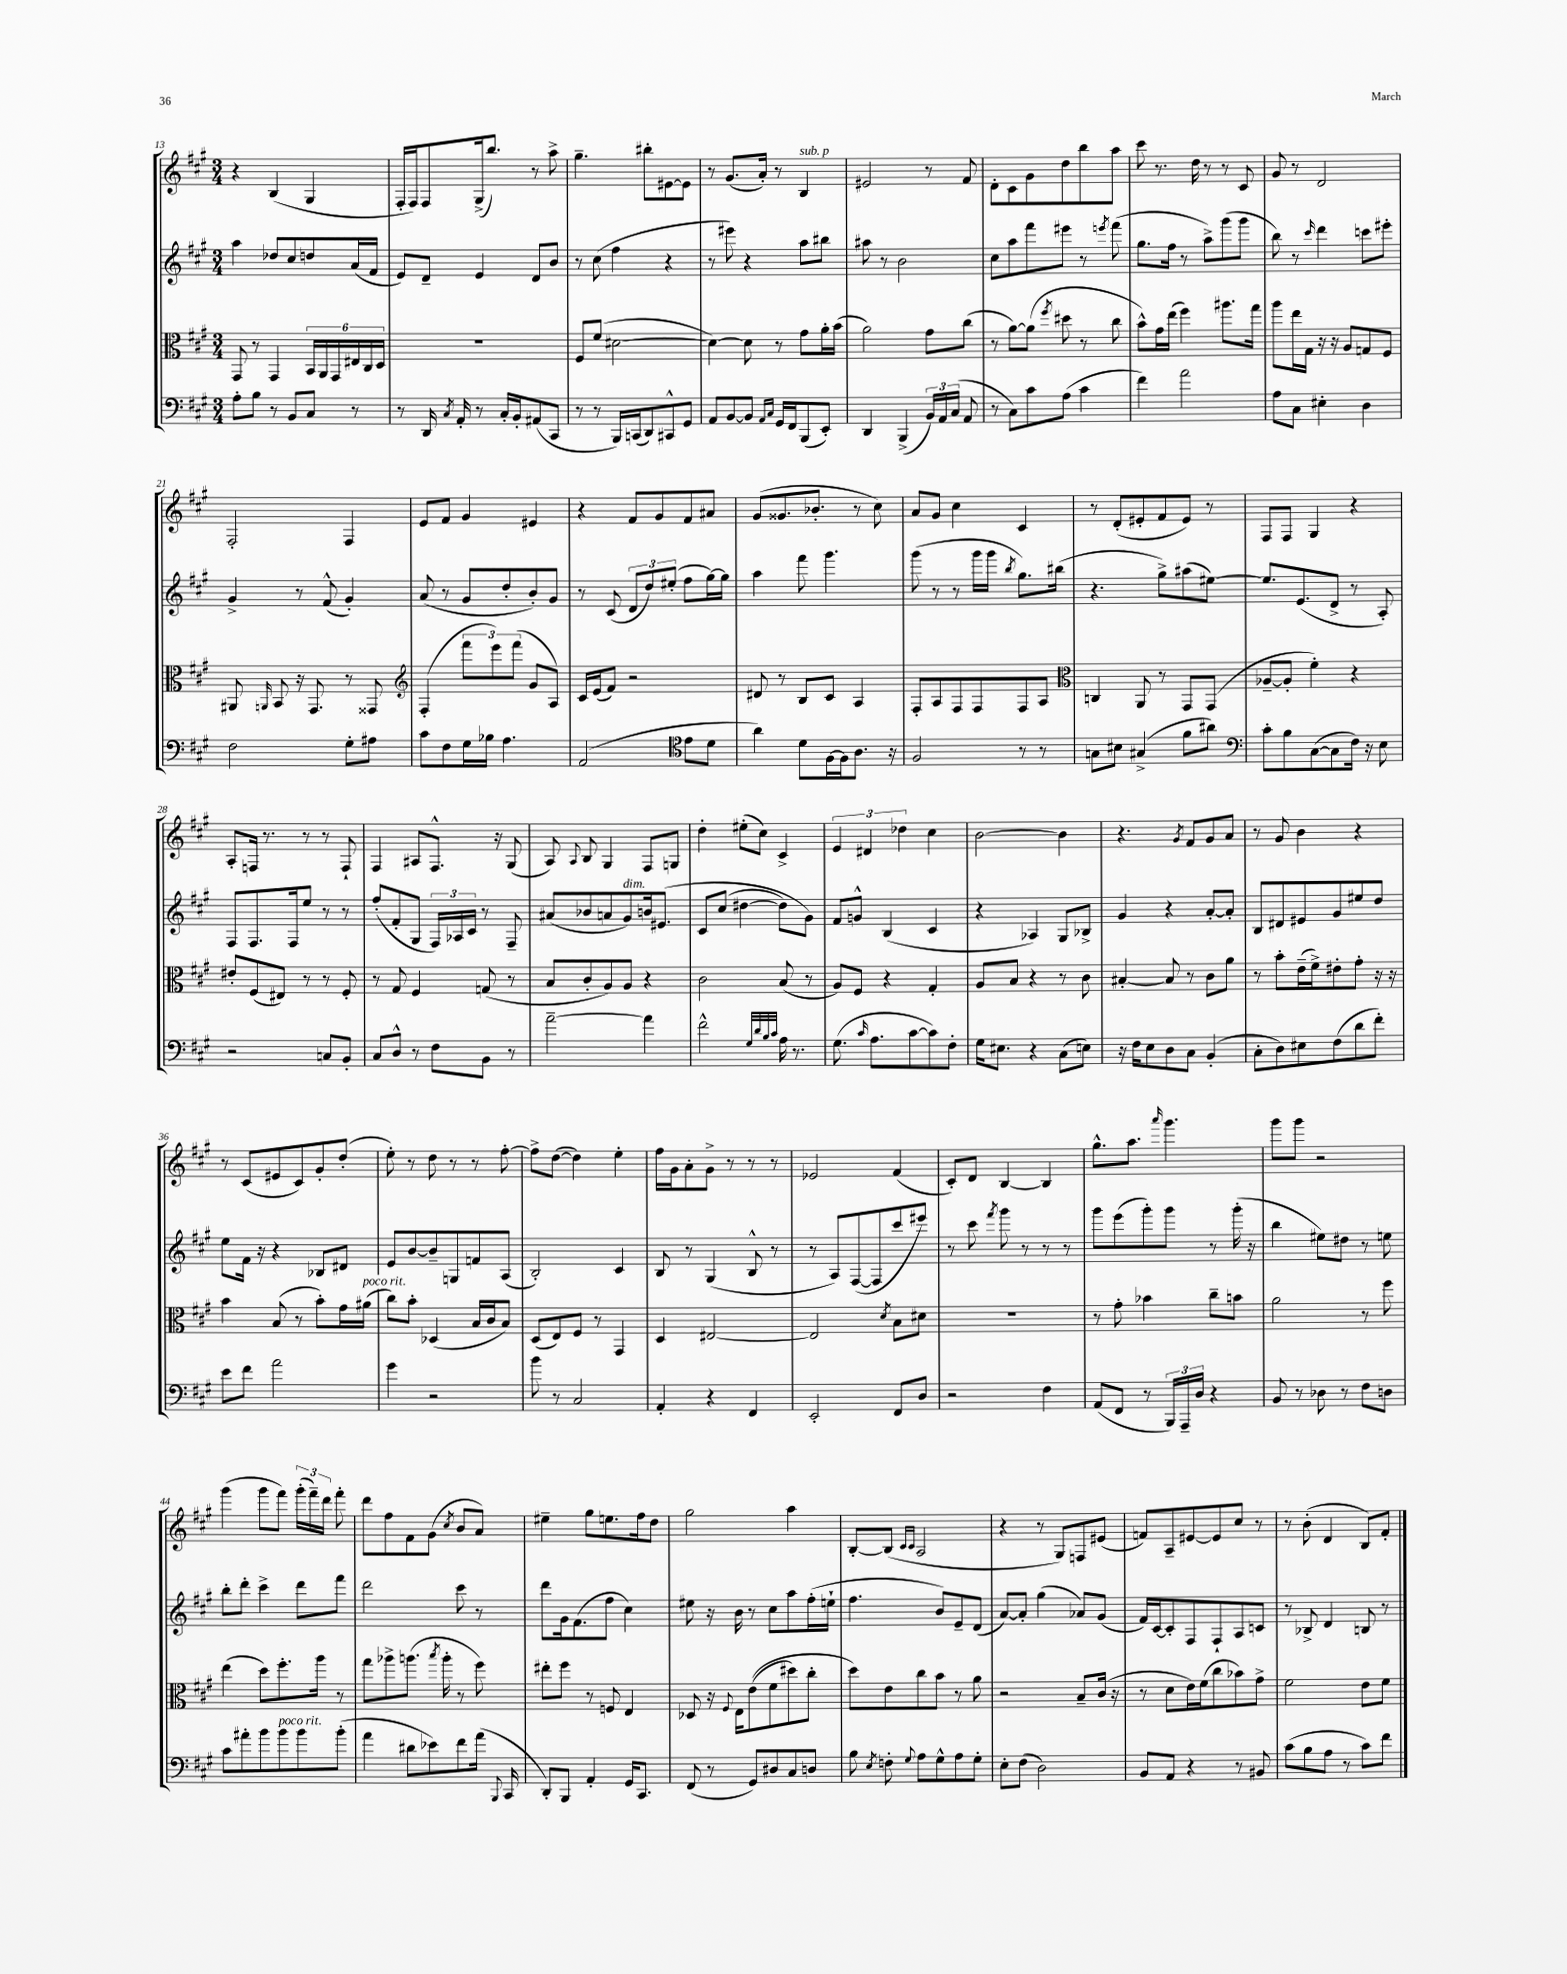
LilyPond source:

<<
\new StaffGroup <<
\new Staff = "s0" {
    \clef treble \key a \major \numericTimeSignature \time 3/4
    \autoBeamOff r4 b4( gis4 |
    fis16[-. fis16) fis8 gis16->( b''8.]) r8 a''8-> |
    gis''4.-- bis''8[-. eis'8~ eis'8] |
    r8 gis'8.[( a'16]-.) r8 b4^\markup { \italic "sub. p" } |
    eis'2 r8 fis'8 |
    d'8[-. cis'8 gis'8 d''8 b''8 a''8] |
    cis'''8 r8. d''16 r8 r8 cis'8 |
    gis'8 r8 d'2 |
    fis2-. fis4 |
    e'8[ fis'8] gis'4 eis'4 |
    r4 fis'8[ gis'8 fis'8 ais'8] |
    gis'8[( gisis'8. bes'8.]-. r8 cis''8) |
    a'8[ gis'8] cis''4 cis'4 |
    r8 d'8[-.( eis'8-. fis'8 eis'8]) r8 |
    fis8[ fis8] gis4 r4 |
    a8[-. f16] r8. r8 r8 f8-! |
    fis4 ais8[ fis8.]-^ r16 gis8( |
    a8) \appoggiatura { a8 } b8 gis4 fis8[ g8] |
    d''4-. eis''8[-.( cis''8]) cis'4-> |
    \tuplet 3/2 { e'4 dis'4 des''4 } cis''4 |
    b'2~ b'4 |
    r4. \acciaccatura { gis'8 } fis'8[ gis'8 a'8] |
    r8 gis'8 b'4 r4 |
    r8 cis'8[( eis'8 cis'8) gis'8-. d''8]-.( |
    e''8-.) r8 d''8 r8 r8 fis''8~-. |
    fis''8[-> d''8]~( d''4) e''4-. |
    fis''16[ gis'16 a'8-. gis'8]-> r8 r8 r8 |
    ees'2 fis'4( |
    cis'8[-.) d'8] b4~ b4 |
    gis''8.[-^ a''8.] \grace { a'''16 } gis'''4. |
    gis'''8[ gis'''8] r2 |
    gis'''4( gis'''8[ fis'''8]) \tuplet 3/2 { gis'''16[-.( fis'''16--) d'''16] } fis'''8-. |
    d'''8[ fis''8 fis'8 gis'8]( \acciaccatura { cis''8 } b'8[ a'8]) |
    eis''4-- gis''8[ e''8. fis''16 d''8] |
    gis''2 a''4 |
    b8[~-. b8]( \grace { cis'16[ cis'16] } a2 |
    r4 r8 gis8[) f8 eis'8]( |
    f'8[) a8-- eis'8~ eis'8 cis''8] r8 |
    r8 b'8-.( d'4 b8[) fis'8]-. \bar "|." |
}
\new Staff = "s1" {
    \clef treble \key a \major \numericTimeSignature \time 3/4
    \autoBeamOff a''4 des''8[ cis''8 d''8 a'16( fis'16] |
    e'8[) d'8]-- e'4 d'8[ b'8] |
    r8 cis''8( fis''4 r4 |
    r8 eis'''8) r4 a''8[ bis''8] |
    ais''8 r8 b'2 |
    cis''8[ a''8 fis'''8 eis'''8] r8 \acciaccatura { e'''8 } fis'''8( |
    gis''8.[ fis''16] r8 a''8[->) gis'''8( gis'''8] |
    b''8) r8 \grace { cis'''16 } d'''4 c'''8[ eis'''8]-. |
    gis'4-> r8 fis'8-^( gis'4-.) |
    a'8( r8 gis'8[ d''8-. b'8-.) gis'8] |
    r8 cis'8( \tuplet 3/2 { d'8[ d''8) eis''8]-.( } fis''8[ gis''16~) gis''16] |
    a''4 fis'''8 gis'''4. |
    gis'''8( r8 r8 gis'''16[ gis'''16] \acciaccatura { b''8 } gis''8.[) bis''16]( |
    r4. gis''8[->) ais''8( eis''8]~) |
    eis''8.[ e'8.( d'8]-> r8 a8-.) |
    fis8[ fis8. fis16 e''8] r8 r8 |
    fis''8[-.( fis'8-. gis8] \tuplet 3/2 { fis16[) aes16 cis'16] } r8 fis8-- |
    ais'8[( bes'8 a'8 gis'8^\markup { \italic "dim." }) b'16 eis'8.]\( |
    cis'8[ cis''8]( dis''4~ dis''8[) gis'8]\) |
    fis'8[ g'8]-^ b4( cis'4 |
    r4 aes4) gis8[ bes8]-> |
    gis'4 r4 a'8[~-. a'8]-. |
    b8[ dis'8 eis'8 gis'8 eis''8 d''8] |
    e''8[ fis'16] r16 r4 bes8[ dis'8] |
    e'8[ b'8~ b'8-- g8 f'8 a8]( |
    b2-.) cis'4 |
    b8 r8 gis4( b8-^ r8 |
    r8 a8[) fis8~( fis8 cis'''8 eis'''8]) |
    r8 cis'''8 \acciaccatura { fis'''8 } gis'''8 r8 r8 r8 |
    gis'''8[ e'''8( gis'''8-.) gis'''8] r8 gis'''16-.( r16 |
    b''4 eis''8[) dis''8] r8 e''8 |
    b''8[-. d'''8]-. cis'''4-> d'''8[ fis'''8] |
    d'''2 cis'''8 r8 |
    d'''8[ gis'16 fis'8.( fis''8] cis''4) |
    eis''8 r16 b'16 r8 cis''8[ a''8 fis''16-.( e''16]-! |
    fis''4. b'8[) e'8-- d'8]( |
    a'8[~) a'8]-. gis''4( aes'8[) gis'8]( |
    fis'16[) cis'16~ cis'8-. fis8 fis8-! a8 c'8] |
    r8 bes8-> d'4 b8 r8 \bar "|." |
}
\new Staff = "s2" {
    \clef alto \key a \major \numericTimeSignature \time 3/4
    \autoBeamOff gis,8 r8 gis,4 \tuplet 6/4 { b,16[ a,16 gis,16 eis16 cis16 d16] } |
    R2. |
    fis8[ fis'8]( dis'2~ |
    dis'4~) dis'8 r8 gis'8[ a'16-. b'16]( |
    a'2) gis'8[ cis''8]( |
    r8 a'8[~) a'8]( \acciaccatura { fis''8 } dis''8 r8 cis''8 |
    b'8[-^) gis'16 e''16]( fis''4) ais''8.[ gis''16] |
    a''8[ e''16 gis16] r16 r16 a8[ g8 fis8] |
    ais,8 \grace { a,16 } b,8 r16 gis,8. r8 gisis,8 |
    \clef treble fis4-.( \tuplet 3/2 { fis'''8[ e'''8) fis'''8]( } gis'8[ a8]) |
    cis'16[ e'16( fis'8]) r2 |
    dis'8 r8 b8[ cis'8] a4 |
    fis8[-. a8 fis8 fis8 fis8 a8] |
    \clef alto c4 a,8 r8 gis,8[ gis,8]( |
    aes8[~-- aes8]-. fis'4-.) r4 |
    eis'8[-. fis8( eis8]) r8 r8 fis8-. |
    r8 gis8 fis4 g8( r8 |
    b8[ cis'8-. a8) a8] r4 |
    cis'2 b8( r8 |
    a8[) fis8] r4 gis4-. |
    a8[ b8] r4 r8 cis'8 |
    bis4~-. bis8 r8 cis'8[ a'8] |
    r8 b'8[-. e'16--( fis'16->) eis'8-. gis'8]-. r16 r16 |
    b'4 b8( r8 b'8[-.) gis'16 ais'16]^\markup { \italic "poco rit." }( |
    cis''8[) b'8]-. des4( b16[ cis'16 b8]) |
    d8[( e8) fis8] r8 gis,4 |
    d4 eis2~ |
    eis2 \acciaccatura { d'8 } b8[ dis'8] |
    R2. |
    r8 gis'8-. bes'4 cis''8[-- b'8] |
    a'2 r8 fis''8 |
    e''4( d''8[) fis''8.-. a''16] r8 |
    gis''8[ aes''8-> a''8.]( \acciaccatura { b''8 } a''16-. r8 fis''8) |
    eis''8[-. fis''8] r8 f8 e4 |
    des8 r16 \appoggiatura { fis8 } e16[ e'8(\( fis'8 dis''8) cis''8]-. |
    d''8[\) e'8 cis''8 b'8] r8 a'8 |
    r2 b8[-- cis'16]( r16 |
    r8 d'8[ e'16) fis'16( cis''8 bes'8) gis'8]-> |
    fis'2 e'8[ fis'8] \bar "|." |
}
\new Staff = "s3" {
    \clef bass \key a \major \numericTimeSignature \time 3/4
    \autoBeamOff a8[-. b8] r8 b,8[ cis8] r8 |
    r8 d,16 \acciaccatura { cis8 } a,16-. r8 cis16[-. b,16-. ais,8( cis,8] |
    r8 r8 b,,16[) c,16( d,8) cis,8-^ gis,8] |
    a,8[ b,8~ b,8] \grace { a,16[ cis16] } gis,16[ fis,16 b,,8( e,8]-.) |
    d,4 b,,4->( \tuplet 3/2 { b,16[) a,16 cis16]( } a,8 |
    r8 cis8[) cis'8 a8]( cis'4 |
    fis'4) a'2 |
    a8[ cis8] eis4-. d4 |
    fis2 gis8[-. ais8] |
    cis'8[ fis8 gis16 bes16] a4. |
    a,2( \clef tenor e'8[ d'8] |
    a'4) d'8[ fis16~ fis16 a8.] r16 |
    fis2 r8 r8 |
    g8[ bis8] gis4->( fis'8[ ais'8]) |
    \clef bass cis'8[-. b8 cis8~( cis8 fis16]) r16 e8 |
    r2 c8[ b,8]-. |
    cis8[ d8]-^ r8 fis8[ b,8] r8 |
    a'2~-- a'4 |
    fis'2-^ \grace { gis32[ d'32 b32 cis'32] } a16 r8. |
    gis8.( \grace { cis'16 } a8.[ cis'8~ cis'8) fis8]-. |
    gis16[ eis8.] r4 cis8[( e8]) |
    r16 fis16[ e8 d8 cis8] b,4-.( |
    cis8[-. d8) eis8 fis8( d'8 fis'8]-.) |
    e'8[ fis'8] a'2 |
    gis'4 r2 |
    b'8 r8 cis2 |
    a,4-. r4 fis,4 |
    e,2-. fis,8[ d8] |
    r2 fis4 |
    a,8[( fis,8] r8 \tuplet 3/2 { b,,16[) a,,16-- d16] } r4 |
    b,8 r8 des8 r8 fis8[ d8] |
    cis'8[ ais'8-. b'8 b'8^\markup { \italic "poco rit." } b'8 b'8]-.( |
    a'4 dis'8[ ees'8) fis'8 a'16]( \appoggiatura { b,,8 } cis,16 |
    d,8[-.) b,,8] a,4-. gis,16[ cis,8.] |
    fis,8( r8 gis,8[) dis8 cis8 d8] |
    b8 \acciaccatura { e8 } f8-. \appoggiatura { gis8 } a8[ gis8-^ a8 gis8]-. |
    e8[-. fis8]( d2) |
    b,8[ a,8] r4 r8 bis,8 |
    cis'8[( b8 a8] r8 cis'8[) fis'8] \bar "|." |
}
>>
>>
\layout { \context { \Score currentBarNumber = #13 } }
